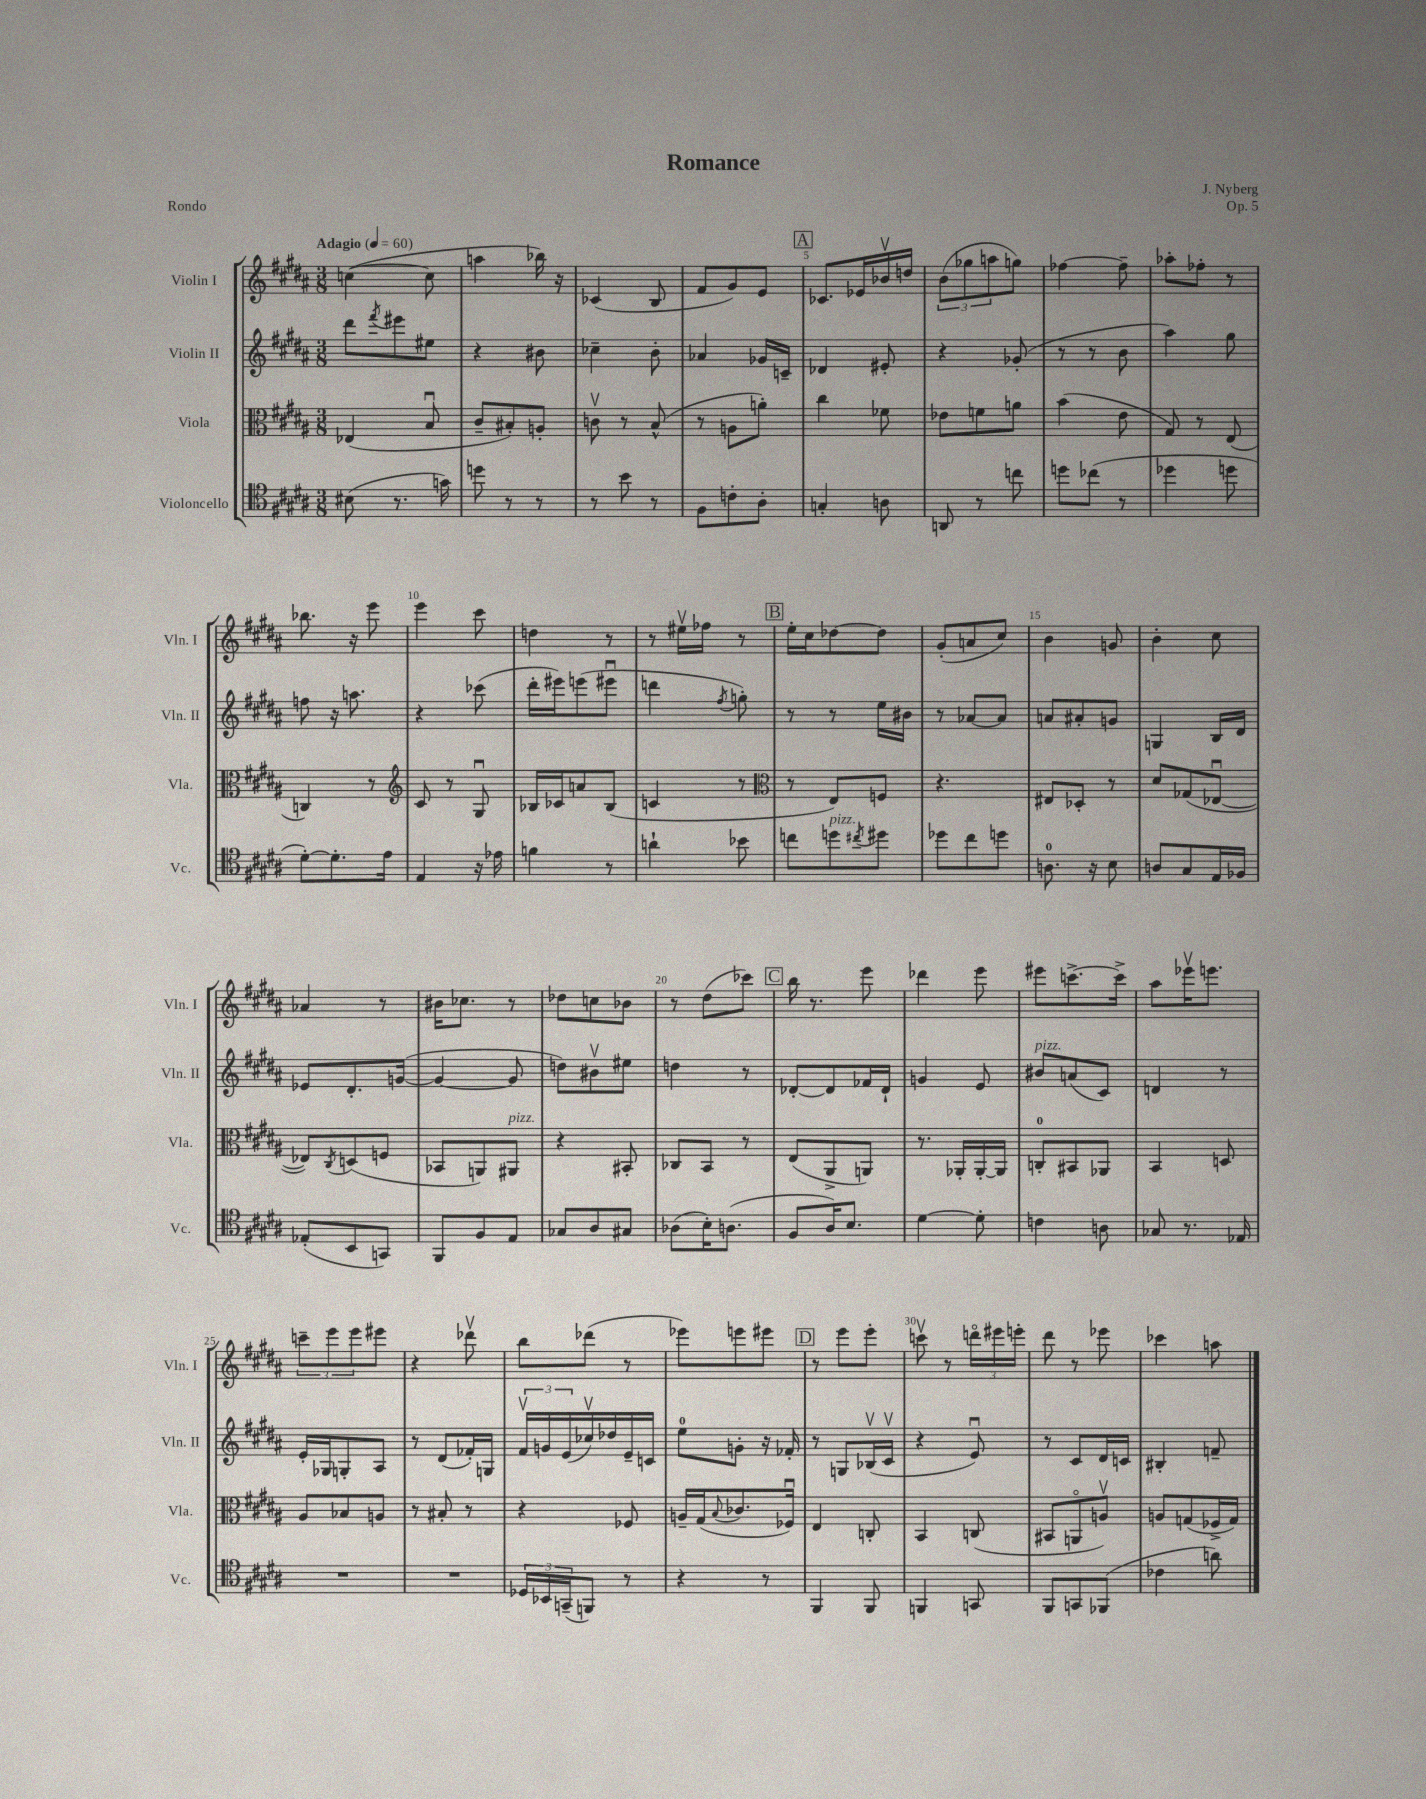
\header { title = "Romance" composer = "J. Nyberg" opus = "Op. 5" piece = "Rondo" }
<<
\new StaffGroup <<
\new Staff = "s0" \with { instrumentName = "Violin I" shortInstrumentName = "Vln. I" } {
    \clef treble \key b \major \numericTimeSignature \time 3/8 \tempo "Adagio" 4 = 60
    c''4~( c''8 |
    a''4 bes''16) r16 |
    ces'4( b8 |
    fis'8 gis'8) e'8 |
    \mark \markup { \box "A" } ces'8. ees'16 bes'16\upbow d''16 |
    \tuplet 3/2 { b'8( ges''8 a''8 } g''8) |
    fes''4~ fes''8-- |
    aes''8-. fes''8-. r8 |
    bes''8. r16 e'''8 |
    e'''4 cis'''8 |
    d''4 r8 |
    r8 eis''16\upbow fes''16 r8 |
    \mark \markup { \box "B" } e''16-. cis''16 des''8~ des''8 |
    gis'8-.( a'8 cis''8) |
    b'4 g'8 |
    b'4-. cis''8 |
    aes'4 r8 |
    bis'16 ces''8. r8 |
    des''8 c''8 bes'8 |
    r8 dis''8( ces'''8) |
    \mark \markup { \box "C" } b''16 r8. e'''8 |
    des'''4 e'''8 |
    eis'''8 c'''8.~-> c'''16-> |
    ais''8 ees'''16\upbow e'''8. |
    \tuplet 3/2 { c'''8-- e'''8 e'''8 } eis'''8 |
    r4 des'''8\upbow |
    b''8 des'''8( r8 |
    ees'''8) e'''8 eis'''8 |
    \mark \markup { \box "D" } r8 e'''8 e'''8-. |
    c'''8\upbow r8 \tuplet 3/2 { d'''16\flageolet eis'''16 e'''16-. } |
    dis'''8 r8 ees'''8 |
    ces'''4 a''8 \bar "|." |
}
\new Staff = "s1" \with { instrumentName = "Violin II" shortInstrumentName = "Vln. II" } {
    \clef treble \key b \major \numericTimeSignature \time 3/8
    dis'''8 \acciaccatura { fis'''8 } eis'''8 eis''8 |
    r4 bis'8 |
    ces''4-- b'8-. |
    aes'4 ges'16 c'16-- |
    \mark \markup { \box "A" } des'4 eis'8-. |
    r4 ges'8-.( |
    r8 r8 b'8 |
    ais''4) gis''8 |
    f''8 r16 a''8. |
    r4 ces'''8( |
    dis'''16-. eis'''16) e'''8( eis'''8\downbow |
    d'''4 \acciaccatura { fis''8 } g''8-.) |
    \mark \markup { \box "B" } r8 r8 e''16 bis'16 |
    r8 aes'8~ aes'8 |
    a'8 ais'8-. g'8 |
    g4 b16 dis'16 |
    ees'8 dis'8.-. g'16~( |
    g'4~ g'8 |
    d''8) bis'8\upbow eis''8 |
    d''4 r8 |
    \mark \markup { \box "C" } des'8~-. des'8 fes'16 des'16-! |
    g'4 e'8 |
    bis'8^\markup { \italic "pizz." } a'8( cis'8) |
    d'4 r8 |
    e'16-. ges16 g8-. ais8 |
    r8 dis'8( fes'16-.) g16 |
    \tuplet 3/2 { fis'16\upbow g'16 e'16( } ces''16\upbow) des''16 e'16-- c'16 |
    e''8-0 g'8-. r16 fes'16-. |
    \mark \markup { \box "D" } r8 g8 bes16\upbow( cis'16\upbow |
    r4 e'8\downbow) |
    r8 cis'8 dis'16 c'16 |
    bis4-. f'8-- \bar "|." |
}
\new Staff = "s2" \with { instrumentName = "Viola" shortInstrumentName = "Vla." } {
    \clef alto \key b \major \numericTimeSignature \time 3/8
    ees4( b8\downbow |
    cis'8-- bis8-.) a8-. |
    c'8\upbow r8 b8-^( |
    r8 a8 a'8-.) |
    \mark \markup { \box "A" } cis''4 fes'8 |
    ees'8 f'8 a'8 |
    b'4( e'8 |
    gis8) r8 e8( |
    c4) r8 |
    \clef treble cis'8 r8 gis8\downbow |
    bes16 ces'16 a'8 bes8( |
    c'4 r8 |
    \mark \markup { \box "B" } \clef alto r8 e8) f8 |
    r4. |
    eis8 des8-. r8 |
    dis'8 ges8( ees8~\downbow |
    ees8) \acciaccatura { cis8 } d8( f8 |
    bes,8 a,8) ais,8^\markup { \italic "pizz." } |
    r4 bis,8-. |
    ces8 b,8 r8 |
    \mark \markup { \box "C" } e8( ais,8-> a,8) |
    r8. aes,16-. aes,16~-. aes,16 |
    c8-0-. bis,8 aes,8 |
    b,4 d8 |
    ais8 bes8 a8 |
    r8 bis8-. r8 |
    r4 fes8 |
    a16-- gis16( \appoggiatura { b8 } ces'8. fes16\downbow) |
    \mark \markup { \box "D" } e4 c8-. |
    b,4 c8( |
    bis,8 a,8\flageolet a8\upbow) |
    a8 g8( fes16-> g16) \bar "|." |
}
\new Staff = "s3" \with { instrumentName = "Violoncello" shortInstrumentName = "Vc." } {
    \clef tenor \key b \major \numericTimeSignature \time 3/8
    bis8( r8. g'16) |
    d''8 r8 r8 |
    r8 b'8 r8 |
    fis8 c'8-. ais8-. |
    \mark \markup { \box "A" } g4-. a8 |
    a,8 r8 c''8 |
    d''8 ces''8( r8 |
    des''4 d''8 |
    dis'8~-.) dis'8.-. e'16 |
    e4 r16 ees'16 |
    f'4 r8 |
    a'4-! bes'8 |
    \mark \markup { \box "B" } c''8 d''8^\markup { \italic "pizz." } \acciaccatura { cis''8 } dis''8 |
    des''8 cis''8 d''8 |
    a8.-0 r16 b8 |
    a8 gis8 e16 fes16 |
    ees8-.( b,8 g,8) |
    fis,8 fis8 e8 |
    ges8 ais8 gis8 |
    aes8( b16-.) a8.( |
    \mark \markup { \box "C" } fis8 ais16) b8. |
    dis'4~ dis'8-. |
    c'4 a8 |
    ges8 r8. ees16 |
    R4. |
    R4. |
    \tuplet 3/2 { des16 bes,16 g,16--( } f,8) r8 |
    r4 r8 |
    \mark \markup { \box "D" } fis,4 fis,8 |
    f,4 g,8 |
    fis,8 g,8 fes,8( |
    ces'4 a'8) \bar "|." |
}
>>
>>
\layout { \context { \Score \override BarNumber.break-visibility = ##(#f #t #t) barNumberVisibility = #(every-nth-bar-number-visible 5) } }
